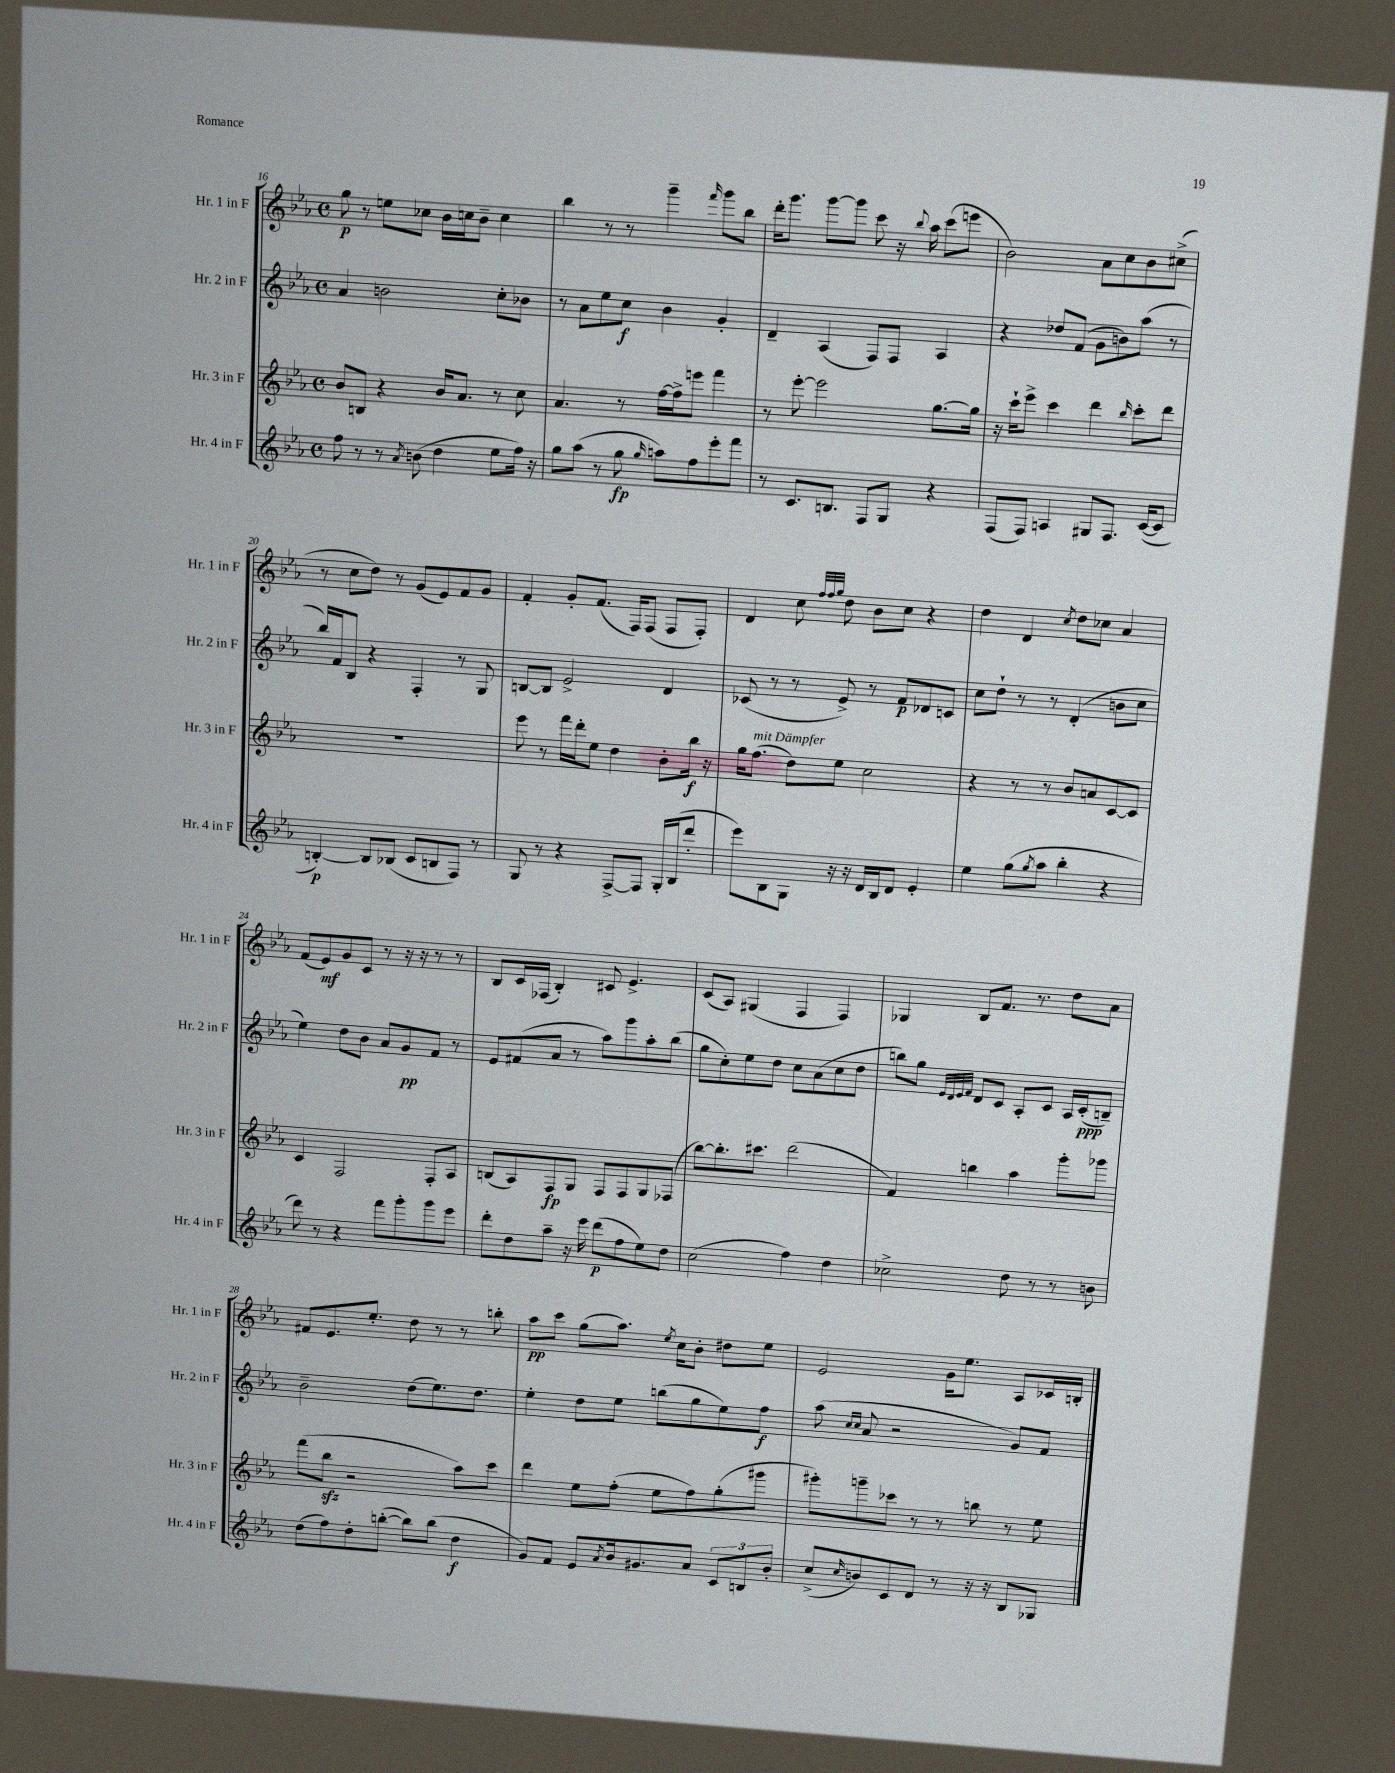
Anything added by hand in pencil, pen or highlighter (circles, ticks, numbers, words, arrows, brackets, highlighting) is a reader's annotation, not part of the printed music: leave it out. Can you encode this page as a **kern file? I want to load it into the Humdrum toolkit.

**kern	**dynam	**kern	**dynam	**kern	**dynam	**kern	**dynam
*part4	*part4	*part3	*part3	*part2	*part2	*part1	*part1
*staff4	*staff4	*staff3	*staff3	*staff2	*staff2	*staff1	*staff1
*I"Hr. 4 in F	*	*I"Hr. 3 in F	*	*I"Hr. 2 in F	*	*I"Hr. 1 in F	*
*I'Hr. 4 in F	*	*I'Hr. 3 in F	*	*I'Hr. 2 in F	*	*I'Hr. 1 in F	*
*clefG2	*	*clefG2	*	*clefG2	*	*clefG2	*
*k[b-e-a-]	*	*k[b-e-a-]	*	*k[b-e-a-]	*	*k[b-e-a-]	*
*M4/4	*	*M4/4	*	*M4/4	*	*M4/4	*
*met(c)	*	*met(c)	*	*met(c)	*	*met(c)	*
=16	=16	=16	=16	=16	=16	=16	=16
8ff\	.	8b-/L	.	4a-/	.	8gg\	p
8r	.	8Bn/J	.	.	.	8r	.
8r	.	4r	.	2bn\	.	8een\L	.
8qa-/	.	.	.	.	.	.	.
(8bn\	.	.	.	.	.	8cc-X\J	.
4dd\	.	16b-/KL	.	.	.	16b-\LL	.
.	.	8.a-/J	.	.	.	16ccn\J	.
.	.	.	.	.	.	8b-~\J	.
8ee-\L	.	8r	.	8cc'\L	.	4cc\	.
16ff\Jk)	.	8cc\	.	8b-X\J	.	.	.
16r	.	.	.	.	.	.	.
=17	=17	=17	=17	=17	=17	=17	=17
8gg\L	.	4.a-/	.	8r	.	4bb-\	.
(8aa-\J	.	.	.	8a-\L	.	.	.
8r	.	.	.	8ee-\	.	8r	.
8gg\	fp	8r	.	8cc\J	f	8r	.
16qqgg/	.	.	.	.	.	.	.
8aan\L)	.	[16ff\LL	.	4b-\	.	4ggg~\	.
.	.	16ff^\J]	.	.	.	.	.
8ff\	.	8eeen\J	.	.	.	.	.
.	.	.	.	.	.	16qqfff/	.
8eee-'\	.	4fff\	.	4g'/	.	8ggg\L	.
8fff\J	.	.	.	.	.	8bb-\J	.
=18	=18	=18	=18	=18	=18	=18	=18
8r	.	8r	.	4d~/	.	16ddd'\KL	.
.	.	.	.	.	.	8.ggg\J	.
8.c/L	.	[8eee-'\	.	.	.	.	.
.	.	2eee-\]	.	(4A-/	.	[8ggg\L	.
8.Bn/J	.	.	.	.	.	.	.
.	.	.	.	.	.	8ggg\J]	.
8F/L	.	.	.	8F/L)	.	8ccc\	.
8G/J	.	.	.	8F/J	.	16r	.
.	.	.	.	.	.	8qqbb-/	.
.	.	.	.	.	.	16aa-\	.
4r	.	[8.gg\L	.	4A-/	.	(8ccc\L	.
.	.	.	.	.	.	8eeen\J	.
.	.	16gg\Jk]	.	.	.	.	.
=19	=19	=19	=19	=19	=19	=19	=19
(8F/L	.	16r	.	4r	.	2b-\)	.
.	.	16ccc`\KL	.	.	.	.	.
8F/J)	.	8eee-^\J	.	.	.	.	.
4An/	.	4ccc\	.	8dd-X/L	.	.	.
.	.	.	.	(8f/J	.	.	.
8G#X/L	.	4ddd\	.	8g\L	.	8a-\L	.
8.F/J	.	.	.	8bn\)	.	8cc\	.
.	.	16qqbb-/	.	.	.	.	.
.	.	8ccc'\L	.	(8aa-\J	.	8b-\	.
([16c/KL	.	.	.	.	.	.	.
8c/J]	.	8ddd\J	.	8r	.	(8cc#X^\J	.
!!LO:LB:g=z
=20	=20	=20	=20	=20	=20	=20	=20
[4Bn'/)	p	1r	.	16bb-/LL)	.	8r	.
.	.	.	.	16f/J	.	.	.
.	.	.	.	8B-/J	.	8cc\L	.
8B/L]	.	.	.	4r	.	8dd\J)	.
(8B-X/J	.	.	.	.	.	8r	.
8c/L	.	.	.	4F'/	.	(8g/L	.
8Bn/	.	.	.	.	.	8e-/)	.
8F/J)	.	.	.	8r	.	8f/	.
8r	.	.	.	8G/	.	8g/J	.
=21	=21	=21	=21	=21	=21	=21	=21
8G/	.	8eee-\	.	[8Bn/L	.	4f'/	.
8r	.	8r	.	8B/J]	.	.	.
4r	.	16fff\LL	.	2e-^/	.	8g'/L	.
.	.	16ddd'\J	.	.	.	.	.
.	.	8ee-\J	.	.	.	(8.f/J	.
[8F^/L	.	4dd\	.	.	.	.	.
.	.	.	.	.	.	16F/KL)	.
8F/J]	.	.	.	.	.	(8F/J	.
16G'/LL	.	8b-'\L	.	4d/	.	8F/L	.
(16B-/J	.	.	.	.	.	.	.
8ddd'/J	.	16bb-\Jk	f	.	.	8F'/J)	.
.	.	16r	.	.	.	.	.
=22	=22	=22	=22	=22	=22	=22	=22
8eee-\L)	.	16gg\KL	.	(8c-X/	.	4d/	.
!	!	!LO:TX:a:i:t=mit Dämpfer	!	!	!	!	!
.	.	(8.ff\J	.	.	.	.	.
8B-\	.	.	.	8r	.	.	.
8G\J	.	8dd\L)	.	8r	.	8cc\	.
.	.	.	.	.	.	32qqff/LLL	.
.	.	.	.	.	.	32qqff/	.
.	.	.	.	.	.	32qqgg/JJJ	.
16r	.	8ee-\J	.	8e-^/)	.	8dd\	.
16r	.	.	.	.	.	.	.
16d/LL	.	2cc\	.	8r	.	8b-\L	.
16B-/J	.	.	.	.	.	.	.
8d/J	.	.	.	8f/L	p	8cc\J	.
4e-'/	.	.	.	8d-X/	.	4r	.
.	.	.	.	8cn/J	.	.	.
=23	=23	=23	=23	=23	=23	=23	=23
4ee-\	.	4r	.	8cc\L	.	4dd\	.
.	.	.	.	8dd`\J	.	.	.
(8gg\L	.	8r	.	8r	.	4d/	.
8qgg/	.	.	.	.	.	.	.
8aa-\J	.	8r	.	8r	.	.	.
.	.	.	.	.	.	8qcc/	.
4bb-'\	.	8b-/L	.	(4d'/	.	8dd\L	.
.	.	8an/	.	.	.	8cc-X\J	.
4r	.	[8c/	.	8bn\L	.	4a-/	.
.	.	8c/J]	.	8cc\J	.	.	.
!!LO:LB:g=z
=24	=24	=24	=24	=24	=24	=24	=24
8ddd\)	.	4c/	.	4ee-\)	.	(8f/L	.
8r	.	.	.	.	.	8e-/)	mf
4r	.	2F/	.	8dd\L	.	8g/	.
.	.	.	.	8b-\J	.	8c/J	.
8fff\L	.	.	.	8a-/L	.	8r	.
8ggg'\	.	.	.	8g/	pp	16r	.
.	.	.	.	.	.	16r	.
8ggg\	.	8F'/L	.	8f/J	.	8r	.
8eee-\J	.	8A-/J	.	8r	.	8r	.
=25	=25	=25	=25	=25	=25	=25	=25
8ddd'\L	.	(8Bn/L	.	8e-/L	.	8B-/L	.
8dd\	.	8A-/)	.	(8f#X/	.	16c/L	.
.	.	.	.	.	.	(16F-X/JJ	.
8aa-~\J	.	8F/	fp	8a-/J	.	4B-'/)	.
16r	.	8G/J	.	8r	.	.	.
16eee-\	.	.	.	.	.	.	.
(8ddd\L	p	8F/L	.	8aa-\L)	.	8c#X/	.
8ff\	.	8F/	.	8ggg\	.	4.e-^/	.
8ee-\)	.	8G/	.	8aa-'\	.	.	.
8dd\J	.	(8F-X/J	.	(8bb-\J	.	.	.
=26	=26	=26	=26	=26	=26	=26	=26
(2cc\	.	[8bb-\L)	.	8gg\L	.	(8c/L	.
.	.	8.bb-'\]	.	8cc'\)	.	8A-/J)	.
.	.	.	.	8ee-\	.	(4G#X/	.
.	.	8.ccc#X\J	.	.	.	.	.
.	.	.	.	8dd\J	.	.	.
4ff\)	.	(2ddd\	.	8cc\L	.	4F/	.
.	.	.	.	(8a-\	.	.	.
4dd\	.	.	.	8cc\	.	4F/)	.
.	.	.	.	8dd\J	.	.	.
=27	=27	=27	=27	=27	=27	=27	=27
2cc-X^\	.	4f/)	.	8bbn\L)	.	4G-X/	.
.	.	.	.	8gg\J	.	.	.
.	.	.	.	32qqe-/LLL	.	.	.
.	.	.	.	32qqd/	.	.	.
.	.	.	.	32qqe-/	.	.	.
.	.	.	.	32qqf/JJJ	.	.	.
.	.	4bbn\	.	8d/L	.	8B-/L	.
.	.	.	.	8c/J	.	8.f/J	.
8dd\	.	4aa-\	.	8A-'/L	.	.	.
.	.	.	.	.	.	8.r	.
8r	.	.	.	8c/J	.	.	.
8r	.	8ggg'\L	.	16A-/LL	.	8dd\L	.
.	.	.	.	(16c'/J	ppp	.	.
8bn\	.	8ggg-X\J	.	8Bn~/J)	.	8a-\J	.
!!LO:LB:g=z
=28	=28	=28	=28	=28	=28	=28	=28
(8dd\L	.	(8fff\L	.	2b-~\	.	8f#X/L	.
8ff\)	.	8bb-zz\J	.	.	.	8.e-/	.
8dd'\	.	2r	.	.	.	.	.
.	.	.	.	.	.	8.ee-'/J	.
([8bbn'\J	.	.	.	.	.	.	.
8bb\L])	.	.	.	(8dd\L	.	8dd\	.
(8bb\J	.	.	.	8.ee-\)	.	8r	.
4dd\	f	8aa-\L)	.	.	.	8r	.
.	.	.	.	8.dd\J	.	.	.
.	.	8ccc\J	.	.	.	8bbn'\	.
=29	=29	=29	=29	=29	=29	=29	=29
8g/L)	.	4ddd\	.	4ee-'\	.	8aa-\L	pp
8f/J	.	.	.	.	.	8ccc\J	.
8e-/L	.	8ee-\L	.	8dd\L	.	(8gg\L	.
8qa-/	.	.	.	.	.	.	.
16b-/k	.	(8ff'\J	.	8ee-\J	.	8.aa-\J)	.
8.g#X/	.	.	.	.	.	.	.
.	.	8ee-\L	.	(8bbn\L	.	.	.
.	.	.	.	.	.	8qee-/	.
.	.	.	.	.	.	16cc\KL	.
8a-/J	.	8ff\)	.	8gg\	.	8b-'\J	.
12c/L	.	(8gg'\	.	8ee-\)	.	8dd#X\L	.
12Bn/	.	.	.	.	.	.	.
.	.	8ggg#X\J	.	8ff\J	f	8ee-\J	.
12b-'/J	.	.	.	.	.	.	.
=30	=30	=30	=30	=30	=30	=30	=30
(8cc^/L	.	8ggg#X'\L)	.	(8aa-\	.	2e-/	.
.	.	.	.	16qqcc/LL	.	.	.
16qqcc/	.	.	.	16qqcc/JJ	.	.	.
8bn/)	.	8gggn~\	.	8a-/	.	.	.
8c/	.	8ccc-X\J	.	2r	.	.	.
8d/J	.	8r	.	.	.	.	.
8r	.	8r	.	.	.	16g\KL	.
.	.	.	.	.	.	8.ee-\J	.
16r	.	8bbn\	.	.	.	.	.
16r	.	.	.	.	.	.	.
8B-/L	.	8r	.	8g/L)	.	8A-/L	.
8G-X/J	.	8ee-\	.	8f/J	.	16c-X/L	.
.	.	.	.	.	.	16Bn'/JJ	.
==	==	==	==	==	==	==	==
*-	*-	*-	*-	*-	*-	*-	*-
